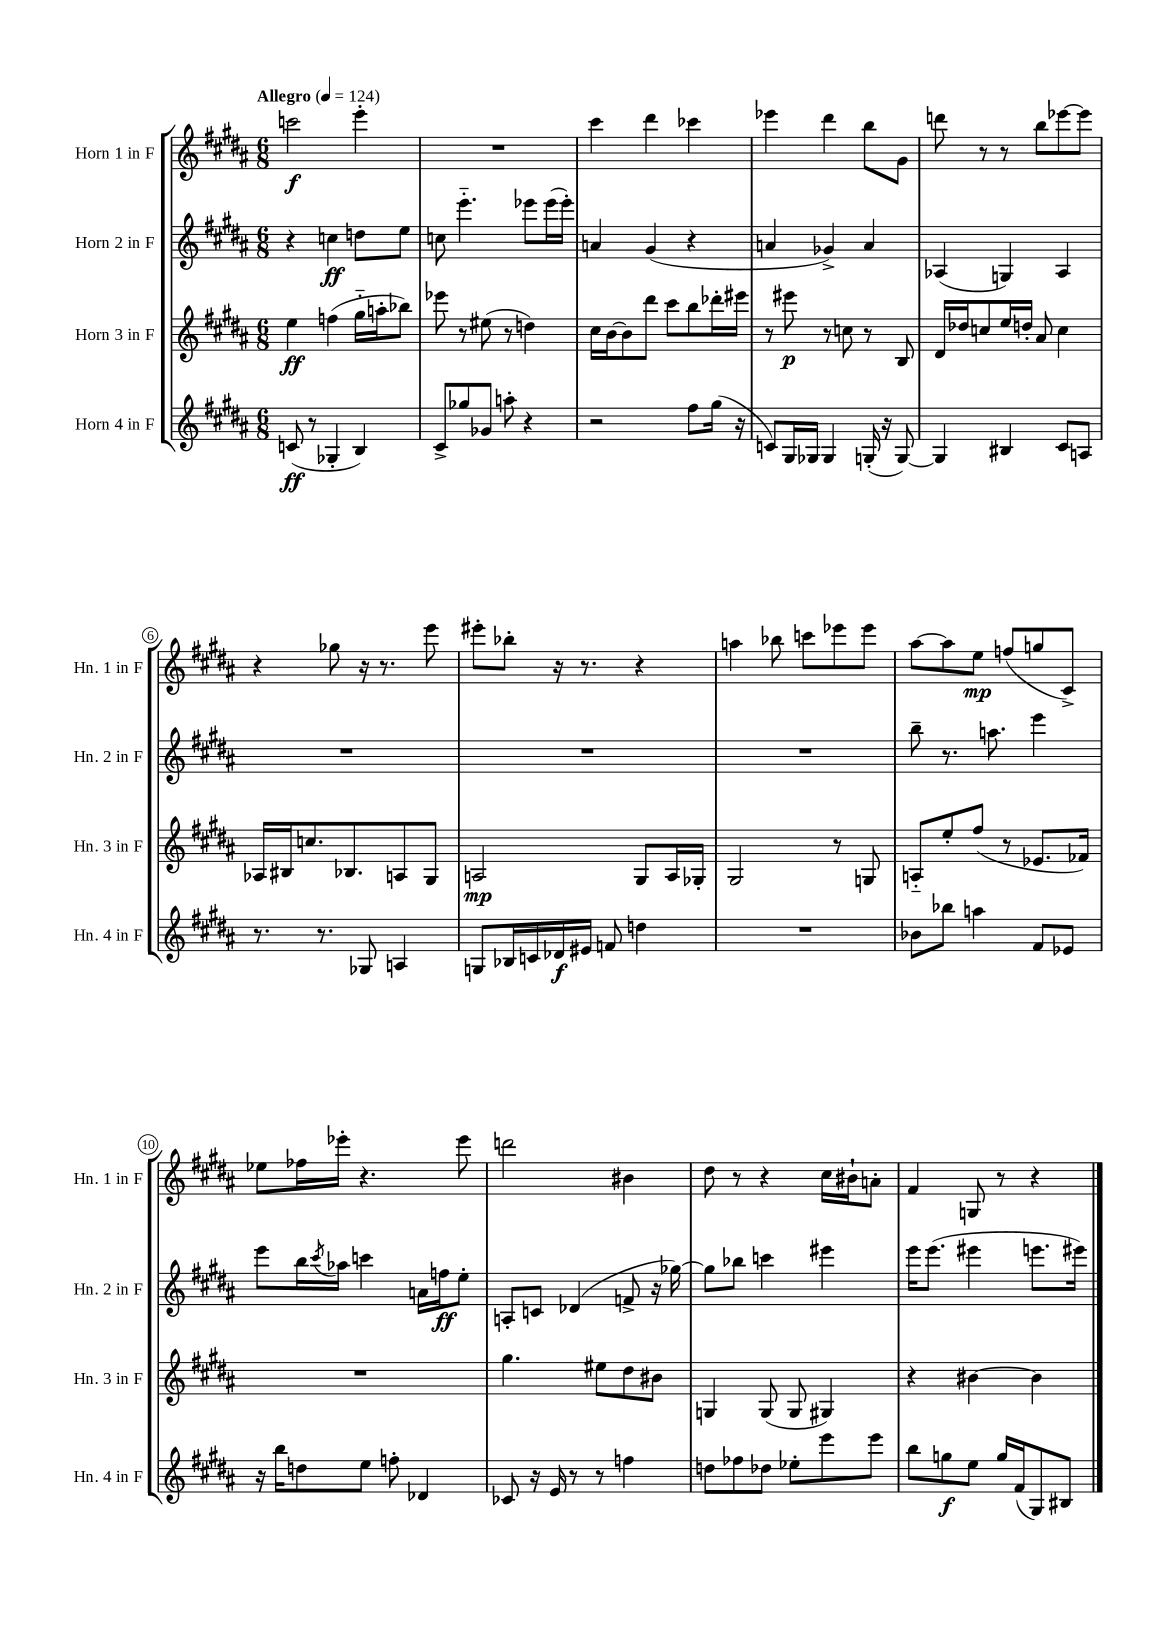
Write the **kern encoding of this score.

**kern	**kern	**kern	**kern
*staff4	*staff3	*staff2	*staff1
*clefG2	*clefG2	*clefG2	*clefG2
*k[f#c#g#d#a#]	*k[f#c#g#d#a#]	*k[f#c#g#d#a#]	*k[f#c#g#d#a#]
*M6/8	*M6/8	*M6/8	*M6/8
*MM124	*MM124	*MM124	*MM124
(8c	4ee	4r	2ccc
8r	.	.	.
4G-'	(4ff	4cc	.
4B)	16gg#'~	8dd	4eee'
.	16aa'	.	.
.	8bb-)	8ee	.
=	=	=	=
8c#^	8eee-	8cc	2.r
8gg-	8r	4.eee'~	.
8g-	(8ee#	.	.
8aa'	8r	.	.
4r	4dd)	8eee-	.
.	.	(16eee-	.
.	.	16eee-')	.
=	=	=	=
2r	16cc#	4a	4ccc#
.	[16b	.	.
.	8b]	.	.
.	8ddd#	(4g#	4ddd#
.	8ccc#	.	.
8ff#	8bb	4r	4ccc-
(16gg#	16ddd-'	.	.
16r	16eee#	.	.
=	=	=	=
8c)	8r	4a	4eee-
16G#	8eee#	.	.
16G-	.	.	.
4G-	8r	4g-^)	4ddd#
.	8cc	.	.
(16G'	8r	4a	8bb
16r	.	.	.
[8G)	8B	.	8g#
=	=	=	=
4G]	16d#	(4A-	8ddd
.	16dd-	.	.
.	8cc	.	8r
4B#	16ee	4G)	8r
.	16dd'	.	.
.	8a#	.	8bb
8c#	4cc	4A-	[8eee-
8A	.	.	8eee-]
=	=	=	=
8.r	16A-	2.r	4r
.	16B#	.	.
.	8.cc	.	.
8.r	.	.	.
.	.	.	8gg-
.	8.B-	.	.
8G-	.	.	16r
.	.	.	8.r
4A	8A	.	.
.	8G#	.	8eee
=	=	=	=
8G	2A	2.r	8eee#'
16B-	.	.	8bb-'
16c	.	.	.
16d-	.	.	16r
16e#	.	.	8.r
8f	.	.	.
4dd	8G#	.	4r
.	16A	.	.
.	16G-'	.	.
=	=	=	=
2.r	2G#	2.r	4aa
.	.	.	8bb-
.	.	.	8ccc
.	8r	.	8eee-
.	8G	.	8eee-
=	=	=	=
8b-	8A'~	8bb~	[8aa#
8bb-	8ee'	8.r	8aa#]
4aa	(8ff#	.	8ee
.	.	8.aa	.
.	8r	.	(8ff
8f#	8.e-	4eee	8gg
8e-	.	.	8c#^)
.	16f-)	.	.
=	=	=	=
16r	2.r	8eee	8ee-
16bb	.	.	.
8dd	.	16bb	16ff-
.	.	8qccc#	.
.	.	16aa-	16eee-'
8ee	.	4ccc	4.r
8ff'	.	.	.
4d-	.	16a	.
.	.	16ff	.
.	.	8ee'	8eee-
=	=	=	=
8c-	4.gg#	8A'	2ddd
16r	.	8c	.
16e	.	.	.
8r	.	(4d-	.
8r	8ee#	.	.
4ff	8dd#	8f^	4b#
.	8b#	16r	.
.	.	[16gg-)	.
=	=	=	=
8dd	4G	8gg-]	8dd#
8ff-	.	8bb-	8r
8dd-	(8G	4ccc	4r
8ee-'	8G	.	.
8eee	4G#)	4eee#	16cc#
.	.	.	16b#`
8eee	.	.	8a'
=	=	=	=
8bb	4r	16eee	4f#
.	.	(8.eee	.
8gg	.	.	.
8ee	[4b#	4eee#	8G
16gg	.	.	8r
(16f#	.	.	.
8G#)	4b#]	8.eee	4r
8B#	.	.	.
.	.	16eee#)	.
==	==	==	==
*-	*-	*-	*-
